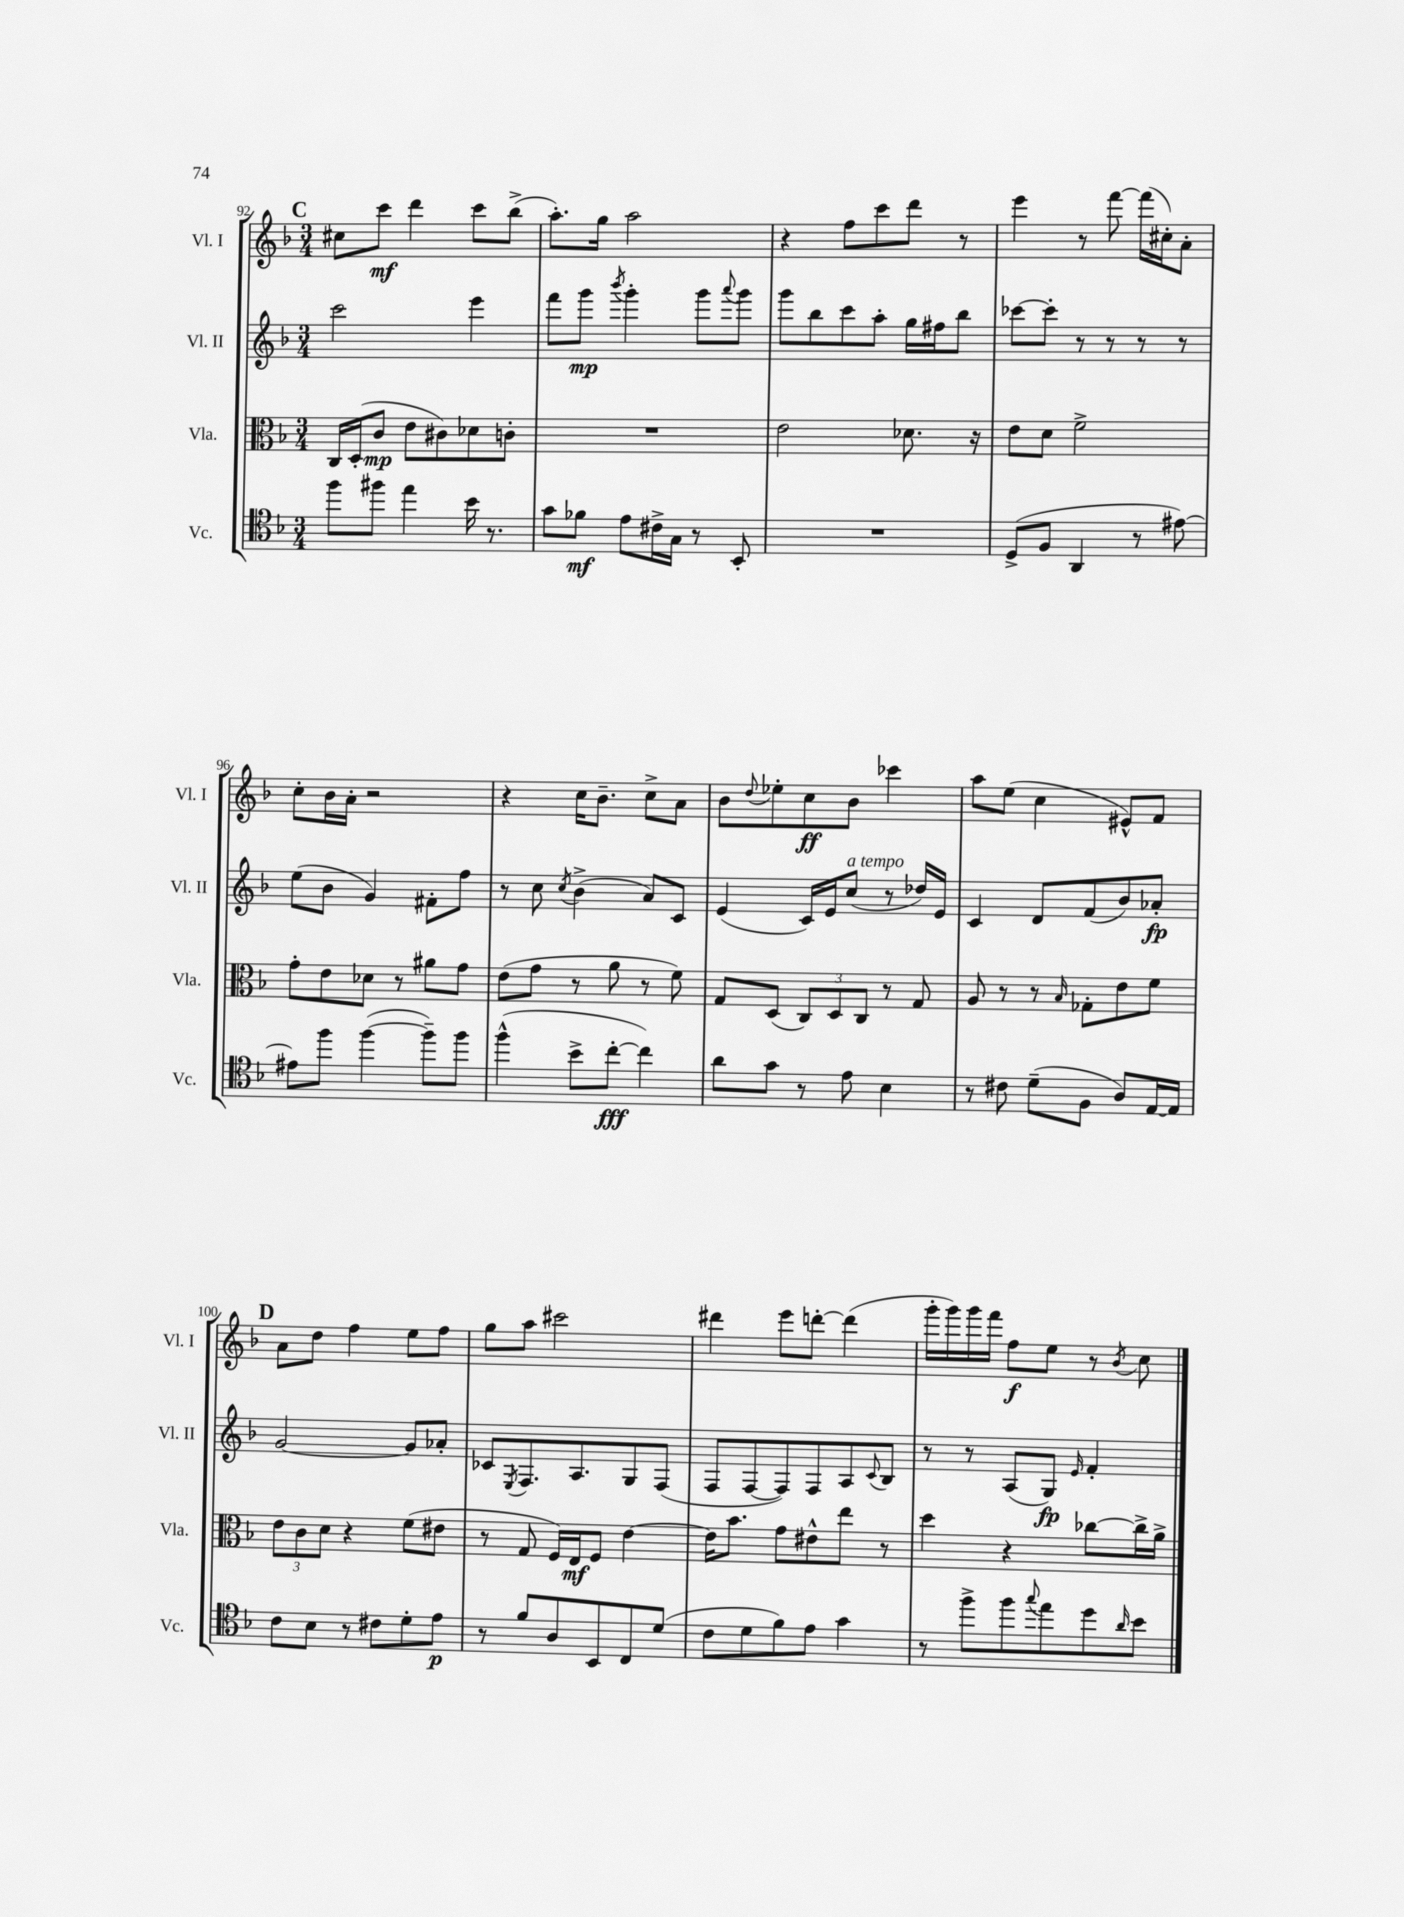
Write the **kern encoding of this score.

**kern	**kern	**kern	**kern
*staff4	*staff3	*staff2	*staff1
*clefC4	*clefC3	*clefG2	*clefG2
*k[b-]	*k[b-]	*k[b-]	*k[b-]
*M3/4	*M3/4	*M3/4	*M3/4
8ff\L	16C/LL	2ccc\	8cc#\L
.	(16D'/J	.	.
8ff#\J	8c/J	.	8ccc\J
4ee\	8e\L	.	4ddd\
.	8c#\)	.	.
16b-\	8d-\	4eee\	8ccc\L
8.r	.	.	.
.	8c'\J	.	(8bb-^\J
=	=	=	=
8g\L	2.r	8fff\L	8.aa'\L)
8f-\J	.	8ggg\J	.
.	.	.	16gg\Jk
.	.	8qbbb-/	.
8e\L	.	4ggg'\	2aa\
16c#^\L	.	.	.
16G\JJ	.	.	.
8r	.	8ggg\L	.
.	.	8qqaaa/	.
8BB-'/	.	8ggg\J	.
=	=	=	=
2.r	2e\	8ggg\L	4r
.	.	8bb-\	.
.	.	8ccc\	8ff\L
.	.	8aa'\J	8ccc\
.	8.d-\	16gg\LL	8ddd\J
.	.	16ff#\J	.
.	.	8bb-\J	8r
.	16r	.	.
=	=	=	=
(8D^/L	8e\L	[8ccc-\L	4eee\
8F/J	8d\J	8ccc-'\]J	.
4AA/	2f^\	8r	8r
.	.	8r	[8fff\
8r	.	8r	(16fff\]LL
.	.	.	16cc#'\J)
[8e#\)	.	8r	8a'\J
=	=	=	=
8e#\]L	8g'\L	(8ee\L	8cc'\L
8ff\J	8e\	8b-\J	16b-\L
.	.	.	16a'\JJ
([4ff\	8d-\J	4g/)	2r
.	8r	.	.
8ff~\]L)	8a#\L	8f#'\L	.
8ff\J	8g\J	8ff\J	.
=	=	=	=
(4ff^^\	(8e\L	8r	4r
.	8g\J	8cc\	.
.	.	8qcc/	.
8b-^\L	8r	(4b-^\	16cc\LK
.	.	.	8.b-~\J
[8cc'\J	8a\	.	.
4cc\])	8r	8a/L)	8cc^\L
.	8f\)	8c/J	8a\J
=	=	=	=
8a\L	8G/L	(4e/	8b-\L
.	.	.	8qqdd/
8g\J	(8D/J	.	8ee-'\
8r	12C/L)	16c/LL)	8cc\
.	.	16e/J	.
.	12D/	.	.
8e\	.	(8cc/J	8b-\J
.	12C/J	.	.
4B-\	8r	8r	4ccc-\
.	8G/	16dd-/LL)	.
.	.	16e/JJ	.
=	=	=	=
8r	8A/	4c/	8aa\L
8c#\	8r	.	(8ee\J
(8d~\L	8r	8d/L	4cc\
.	16qqB-/	.	.
8F\J	8G-'\L	(8f/	.
8A/L)	8e\	8b-/)	8e#^^/L)
[16E/L	8f\J	8a-'/J	8f/J
16E/]JJ	.	.	.
=	=	=	=
8c\L	12e\L	[2g/	8a\L
.	12c\	.	.
8B-\J	.	.	8dd\J
.	12d\J	.	.
8r	4r	.	4ff\
8c#\L	.	.	.
8d'\	(8f\L	8g/]L	8ee\L
8e\J	8e#\J	8a-'/J	8ff\J
=	=	=	=
8r	8r	8c-/L	8gg\L
.	.	8qE/	.
8f/L	8G/	8.F/	8aa\J
8A/	16F/LL)	.	2ccc#\
.	16E/J	8.A/	.
8BB-/	8F/J	.	.
8C/	[4e\	8G/	.
(8d/J	.	(8F/J	.
=	=	=	=
8c\L	16e\]LK	8F/L	4ddd#\
.	8.b-\J	.	.
8d\	.	[8F/	.
8f\)	8g\L	8F/])	8eee\L
8e\J	8e#^^\	8F/	[8ddd'\J
4g\	8ee\J	8A/	(4ddd\]
.	.	8qqc/	.
.	8r	8B-/J	.
=	=	=	=
8r	4dd\	8r	16ggg'\LL
.	.	.	16ggg\)
8ff^\L	.	8r	16ggg\
.	.	.	16fff\JJ
8ff\	4r	(8A/L	8ff\L
8qqgg/	.	.	.
8ee\	.	8G/J)	8ee\J
.	.	16qqe/	.
8dd\	[8cc-\L	4f'/	8r
16qqa/	.	.	8qb-/
8b-\J	16cc-^\]L	.	8cc\
.	16a^\JJ	.	.
==	==	==	==
*-	*-	*-	*-
